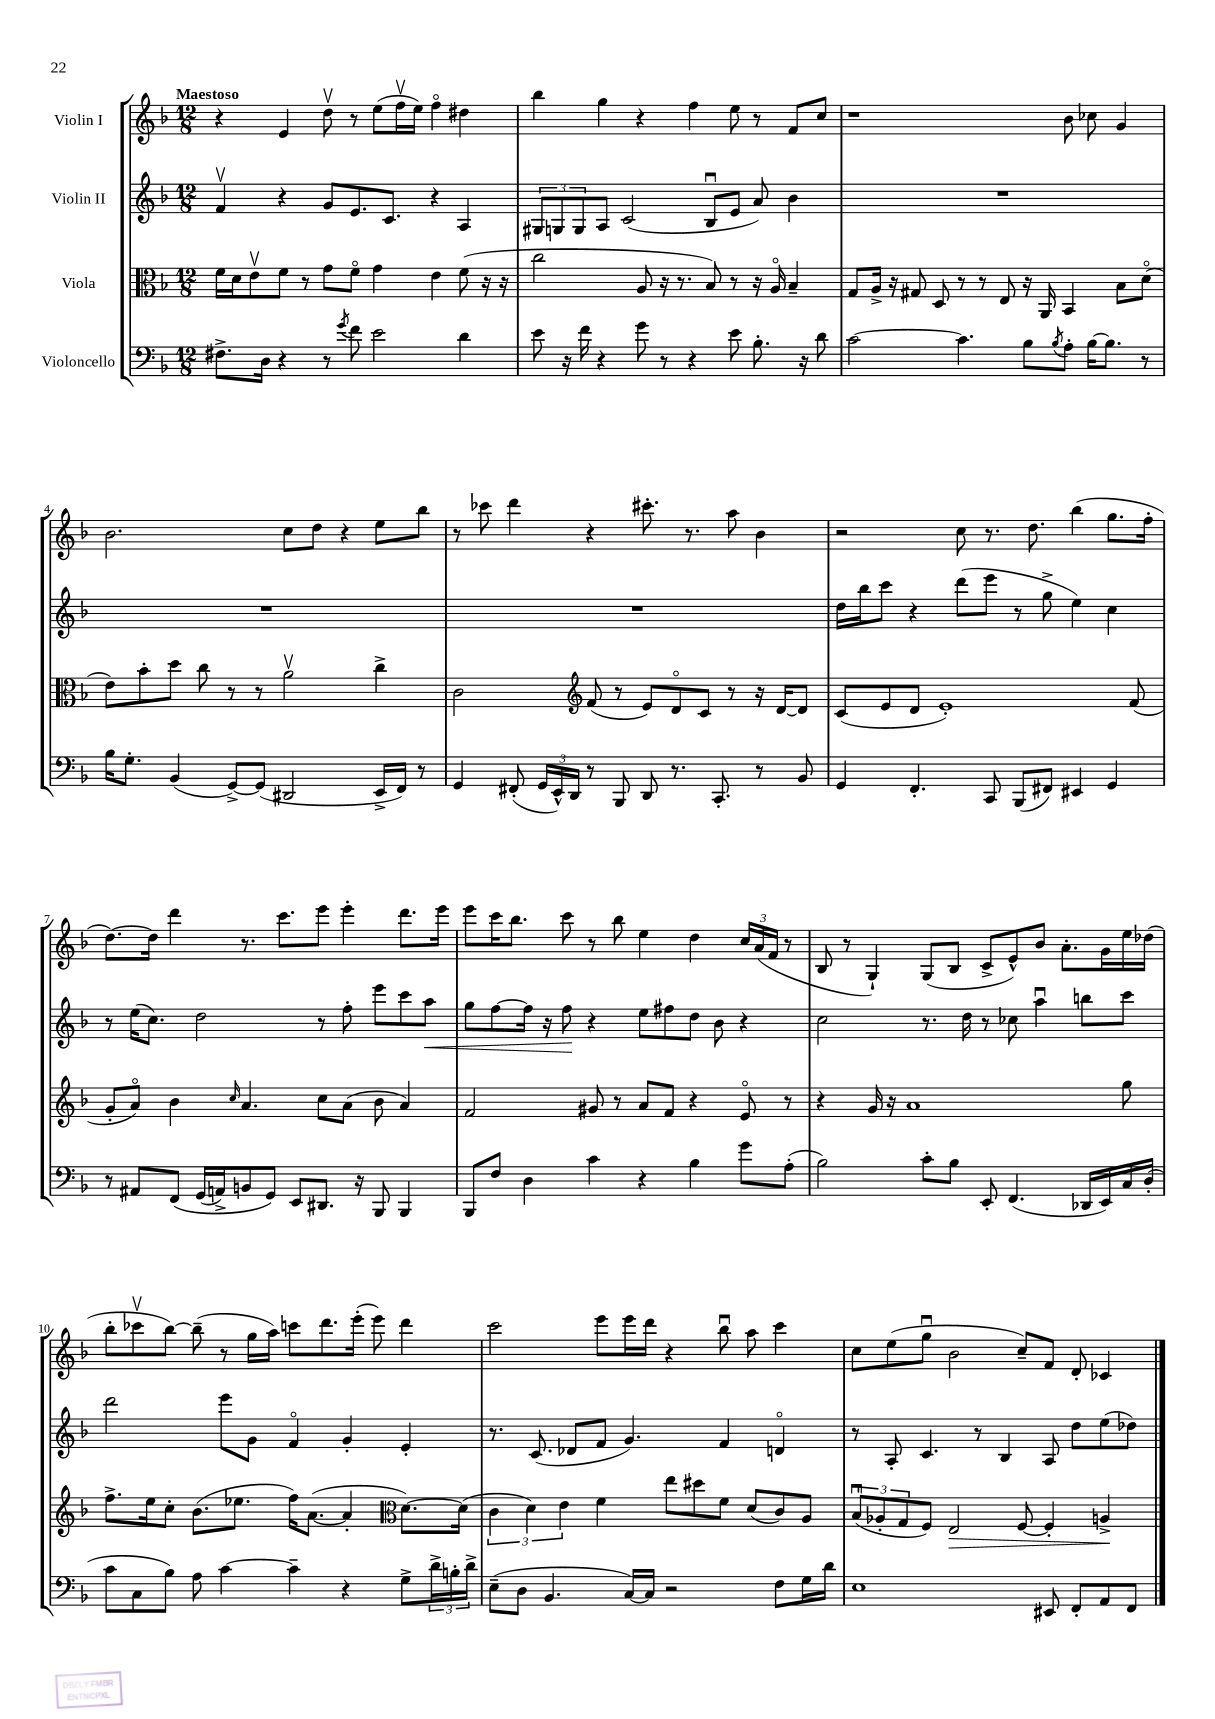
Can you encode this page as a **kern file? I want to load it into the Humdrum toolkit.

**kern	**kern	**dynam	**kern	**dynam	**kern
*part4	*part3	*part3	*part2	*part2	*part1
*staff4	*staff3	*staff3	*staff2	*staff2	*staff1
*I"Violoncello	*I"Viola	*	*I"Violin II	*	*I"Violin I
*clefF4	*clefC3	*	*clefG2	*	*clefG2
*k[b-]	*k[b-]	*	*k[b-]	*	*k[b-]
*M12/8	*M12/8	*	*M12/8	*	*M12/8
=1	=1	=1	=1	=1	=1
!	!	!	!	!	!LO:TX:a:B:t=Maestoso
8.F#X^\L	16f\LL	.	4fv/	.	4r
.	16d\J	.	.	.	.
.	8ev\	.	.	.	.
16D\Jk	.	.	.	.	.
4r	8f\J	.	4r	.	4e/
.	8r	.	.	.	.
8r	8g\L	.	8g/L	.	8ddv\
8qg/	.	.	.	.	.
8f\	8f\J	.	8.e/	.	8r
2e\	4g\	.	.	.	(8ee\L
.	.	.	8.c/J	.	.
.	.	.	.	.	16ffv\L
.	.	.	.	.	16ee\JJ)
.	4e\	.	4r	.	4ff\
4d\	(8f\	.	4A/	.	4dd#X\
.	16r	.	.	.	.
.	16r	.	.	.	.
=2	=2	=2	=2	=2	=2
8e\	2cc\	.	12G#X/L	.	4bb-\
.	.	.	12Gn/	.	.
16r	.	.	.	.	.
.	.	.	12G/	.	.
16f\	.	.	.	.	.
4r	.	.	8A/J	.	4gg\
.	.	.	(2c/	.	.
8g\	8A/	.	.	.	4r
8r	16r	.	.	.	.
.	8.r	.	.	.	.
4r	.	.	.	.	4ff\
.	8B-/)	.	8B-u/L	.	.
8e\	8r	.	8e/J	.	8ee\
8.B-'\	16r	.	8a/)	.	8r
.	16A/	.	.	.	.
.	4B-~/	.	4b-\	.	8f/L
16r	.	.	.	.	.
8d\	.	.	.	.	8cc/J
=3	=3	=3	=3	=3	=3
[2c\	8G/L	.	1.r	.	1r
.	16A^/Jk	.	.	.	.
.	16r	.	.	.	.
.	8G#X/	.	.	.	.
.	8D/	.	.	.	.
4.c\]	8r	.	.	.	.
.	8r	.	.	.	.
.	8E/	.	.	.	.
8B-\L	16r	.	.	.	.
.	16AA/	.	.	.	.
8qB-/	.	.	.	.	.
8A'\J	4BB-/	.	.	.	8b-\
[16B-\KL	.	.	.	.	8cc-X\
8.B-\J]	.	.	.	.	.
.	8B-\L	.	.	.	4g/
8r	(8d\J	.	.	.	.
!!LO:LB:g=z
=4	=4	=4	=4	=4	=4
16B-\KL	8e\L)	.	1.r	.	2.b-\
8.G'\J	.	.	.	.	.
.	8b-'\	.	.	.	.
(4BB-/	8dd\J	.	.	.	.
.	8cc\	.	.	.	.
[8GG^/L)	8r	.	.	.	.
(8GG/J]	8r	.	.	.	.
2DD#X/	2av\	.	.	.	8cc\L
.	.	.	.	.	8dd\J
.	.	.	.	.	4r
16EE^/LL	4cc^\	.	.	.	8ee\L
16FF/JJ)	.	.	.	.	.
8r	.	.	.	.	8bb-\J
=5	=5	=5	=5	=5	=5
4GG/	2c\	.	1.r	.	8r
.	.	.	.	.	8ccc-X\
(8FF#X'/	.	.	.	.	4ddd\
24GG/LL	.	.	.	.	.
24EE^^/)	.	.	.	.	.
24DD/JJ	.	.	.	.	.
*	*clefG2	*	*	*	*
8r	(8f/	.	.	.	4r
8BBB-/	8r	.	.	.	.
8DD/	8e/L)	.	.	.	8.ccc#X'\
8.r	8d/	.	.	.	.
.	.	.	.	.	8.r
.	8c/J	.	.	.	.
8.CC'/	.	.	.	.	.
.	8r	.	.	.	8aa\
8r	16r	.	.	.	4b-\
.	[16d/KL	.	.	.	.
8BB-/	8d/J]	.	.	.	.
=6	=6	=6	=6	=6	=6
4GG/	(8c/L	.	16dd\LL	.	2r
.	.	.	16bb-\J	.	.
.	8e/	.	8ccc\J	.	.
4.FF'/	8d/J	.	4r	.	.
.	1e')	.	.	.	.
.	.	.	(8ddd\L	.	8cc\
8CC/	.	.	8eee\J	.	8.r
(8BBB-/L	.	.	8r	.	.
.	.	.	.	.	8.dd\
8FF#X/J)	.	.	8gg^\	.	.
4EE#X/	.	.	4ee\)	.	(4bb-\
4GG/	.	.	4cc\	.	8.gg\L
.	(8f/	.	.	.	.
.	.	.	.	.	16ff'\Jk
!!LO:LB:g=z
=7	=7	=7	=7	=7	=7
8r	8g'/L	.	8r	.	[8.dd\L)
8AA#X/L	8a/J)	.	(16ee\KL	.	.
.	.	.	8.cc\J)	.	16dd\Jk]
(8FF/J	4b-\	.	.	.	4ddd\
(16GG/LL	.	.	2dd\	.	.
16AAn^/J)	.	.	.	.	.
.	16qqcc/	.	.	.	.
8BBn/	4.a/	.	.	.	8.r
8GG/J)	.	.	.	.	.
.	.	.	.	.	8.ccc\L
8EE/L	.	.	.	.	.
8.DD#X/J	8cc\L	.	8r	.	8eee\J
.	(8a\J	.	8ff'\	.	4eee'\
16r	.	.	.	.	.
8BBB-/	8b-\	.	8eee\L	.	.
4BBB-/	4a/)	.	8ccc\	.	8.ddd\L
!	!	!	!	!LO:HP:b	!
.	.	.	8aa\J	<	.
.	.	.	.	.	16eee\Jk
=8	=8	=8	=8	=8	=8
8BBB-/L	2f/	.	8gg\L	.	8eee\L
8F/J	.	.	[8ff\	.	16ccc\K
.	.	.	.	.	8.bb-\J
4D\	.	.	16ff\Jk]	.	.
.	.	.	16r	.	.
.	.	.	8ff\	.	8ccc\
4c\	8g#X/	.	4r	[	8r
.	8r	.	.	.	8bb-\
4r	8a/L	.	8ee\L	.	4ee\
.	8f/J	.	8ff#X\	.	.
4B-\	4r	.	8dd\J	.	4dd\
.	.	.	8b-\	.	.
8g\L	8e/	.	4r	.	24cc/LL
.	.	.	.	.	(24a/
.	.	.	.	.	24f/JJ
(8A'\J	8r	.	.	.	8r
=9	=9	=9	=9	=9	=9
2B-\)	4r	.	2cc\	.	8B-/
.	.	.	.	.	8r
.	16g/	.	.	.	4G`/)
.	16r	.	.	.	.
.	1a	.	.	.	.
8c'\L	.	.	8.r	.	(8G/L
8B-\J	.	.	.	.	8B-/J
.	.	.	16dd\	.	.
8EE'/	.	.	8r	.	8c^/L
(4.FF/	.	.	8cc-X\	.	8e^^/)
.	.	.	4aau\	.	8b-/J
.	.	.	.	.	8.a'\L
16DD-X/LL	.	.	8bbn\L	.	.
16EE/)	.	.	.	.	16g\L
16C/	8gg\	.	8ccc\J	.	16ee\
(16D'/JJ	.	.	.	.	(16dd-X\JJ
!!LO:LB:g=z
=10	=10	=10	=10	=10	=10
8c\L	8.ff^\L	.	2ddd\	.	8bb-'\L
8C\	.	.	.	.	8ccc-Xv\
.	16ee\k	.	.	.	.
8B-\J)	8cc'\J	.	.	.	[8bb-\J)
8A\	(8.b-\L	.	.	.	(8bb-~\]
[4c\	.	.	8eee\L	.	8r
.	8.ee-X\J	.	.	.	.
.	.	.	8g\J	.	16gg\LL
.	.	.	.	.	16aa\JJ)
4c~\]	16ff\KL)	.	4f/	.	8cccn\L
.	([8.a\J	.	.	.	.
.	.	.	.	.	8.ddd\
4r	4a'/]	.	4g'/	.	.
.	.	.	.	.	(16eee'\Jk
.	.	.	.	.	8eee\)
*	*clefC3	*	*	*	*
8G^\L	[8.d\L)	.	4e'/	.	4ddd\
24d^\L	.	.	.	.	.
24Bn'\	.	.	.	.	.
.	(16d\Jk]	.	.	.	.
24d^\JJ	.	.	.	.	.
=11	=11	=11	=11	=11	=11
(8E~\L	6c\	.	8.r	.	2ccc\
8D\J	.	.	.	.	.
.	6d\)	.	.	.	.
.	.	.	(8.c/	.	.
4.BB-/	.	.	.	.	.
.	6e\	.	.	.	.
.	.	.	8d-X/L	.	.
.	4f\	.	8f/J	.	8eee\L
[16C/LL)	.	.	4.g/)	.	16eee\L
16C/JJ]	.	.	.	.	16ddd\JJ
2r	8ee\L	.	.	.	4r
.	8dd#X\	.	.	.	.
.	8f\J	.	4f/	.	8bb-u\
.	(8d/L	.	.	.	8aa\
8F\L	8c/)	.	4dn/	.	4ccc\
16G\L	8A/J	.	.	.	.
16d\JJ	.	.	.	.	.
=12	=12	=12	=12	=12	=12
1E	(12B-u/L	.	8r	.	8cc\L
.	12A-X'/	.	.	.	.
.	.	.	8A'/	.	(8ee\
.	12G/	.	.	.	.
.	8F/J)	.	4.c/	.	8ggu\J
!	!	!LO:HP:b	!	!	!
.	2E/	>	.	.	2b-\
.	.	.	8r	.	.
.	.	.	4B-/	.	.
.	[8F/	.	.	.	8cc~/L)
8EE#X/	4F'/]	.	8A/	.	8f/J
8FF'/L	.	.	8dd\L	.	8d'/
8AA/	4An^/	.	(8ee\	.	4c-X/
8FF/J	.	.	8dd-X\J)	.	.
.	.	]	.	.	.
==	==	==	==	==	==
*-	*-	*-	*-	*-	*-
